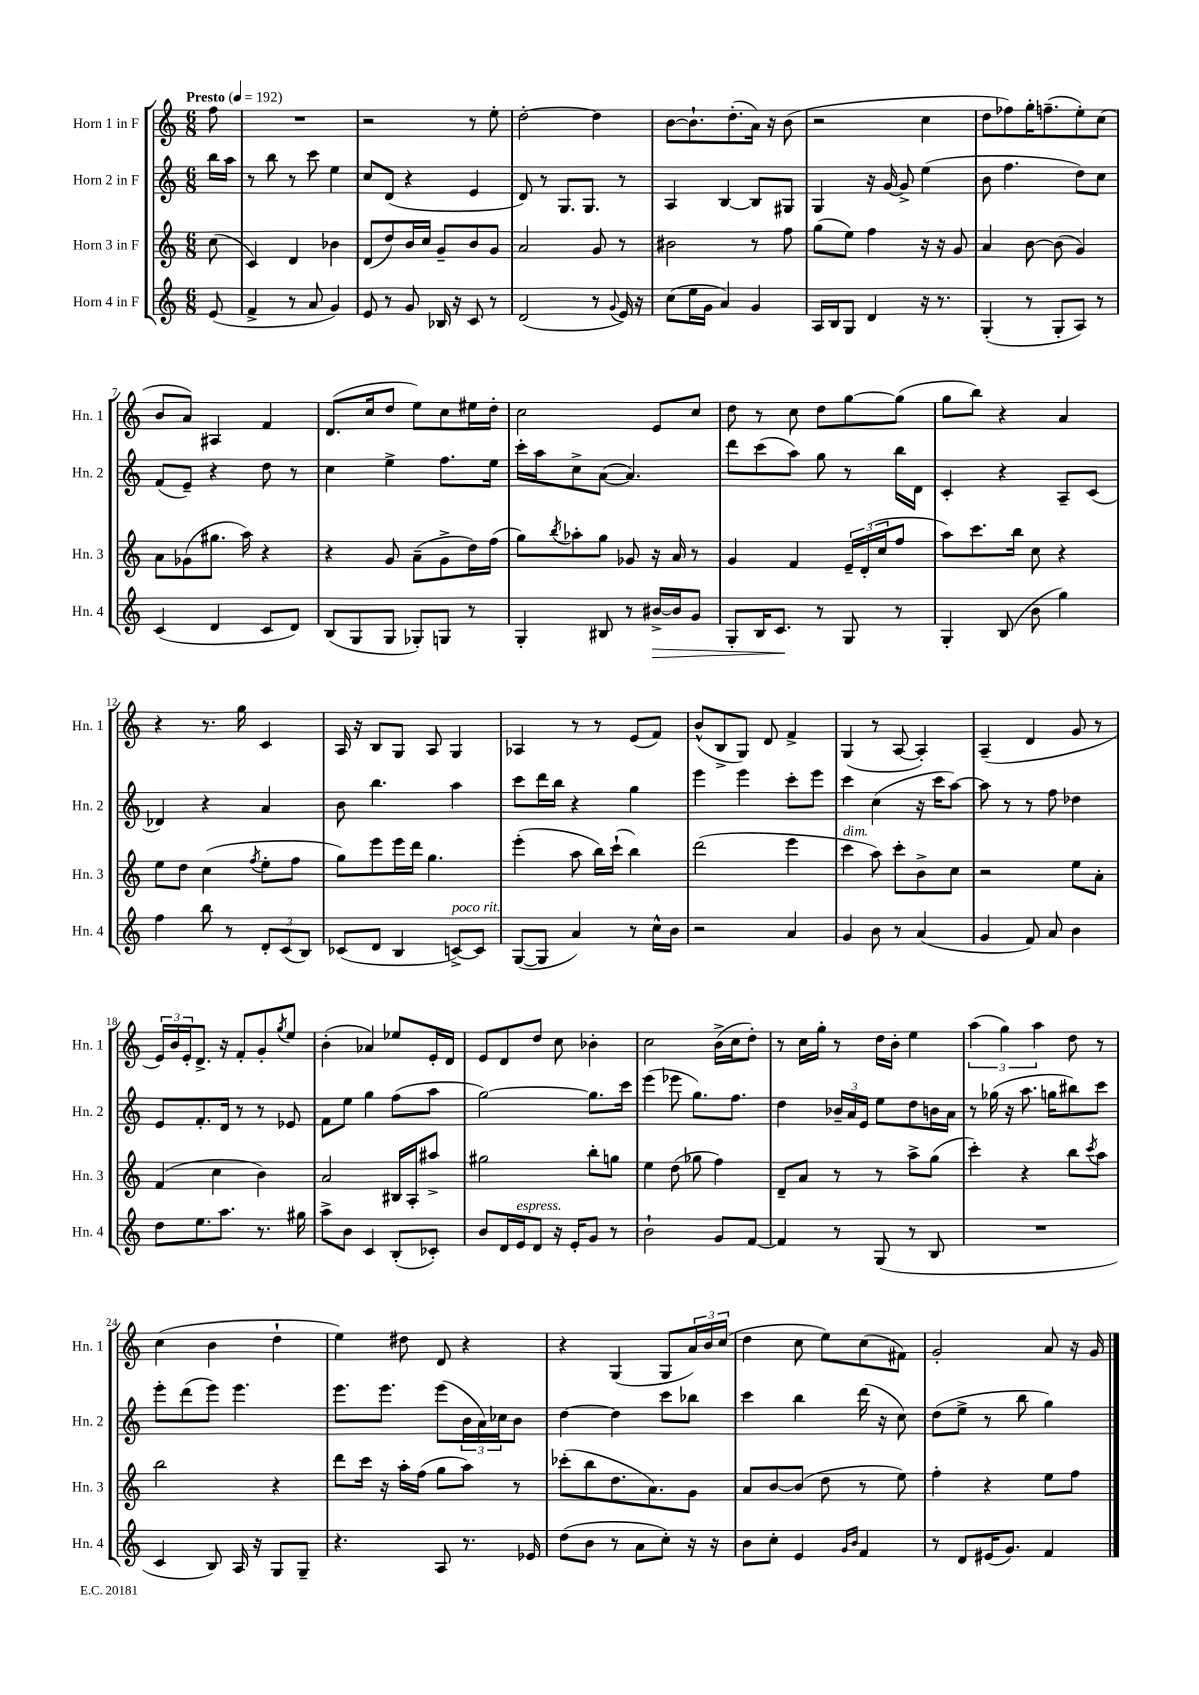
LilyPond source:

<<
\new StaffGroup <<
\new Staff = "s0" \with { instrumentName = "Horn 1 in F" shortInstrumentName = "Hn. 1" } {
    \clef treble \key c \major \numericTimeSignature \time 6/8 \partial 8 \tempo "Presto" 4 = 192
    f''8 |
    R2. |
    r2 r8 e''8-. |
    d''2~-. d''4 |
    b'8~ b'8.-! d''8.-.( a'16) r16 b'8( |
    r2 c''4 |
    d''8 fes''8) g''16-. f''8.--( e''8-.) c''8( |
    b'8 a'8) ais4 f'4 |
    d'8.( c''16 d''8 e''8) c''8 eis''16 d''16-. |
    c''2 e'8 c''8 |
    d''8 r8 c''8 d''8 g''8~ g''8( |
    g''8 b''8) r4 a'4 |
    r4 r8. g''16 c'4 |
    a16 r16 b8 g8 a8 g4 |
    aes4 r8 r8 e'8( f'8) |
    b'8-^( b8-> g8) d'8 f'4-> |
    g4( r8 a8~ a4-.) |
    a4--( d'4 g'8 r8 |
    \tuplet 3/2 { e'16) b'16 e'16-. } d'8.-> r16 f'8-. g'8-. \acciaccatura { g''8 } e''8 |
    b'4-.( aes'4) ees''8 e'16-. d'16 |
    e'8 d'8 d''8 c''8 bes'4-. |
    c''2 b'16->( c''16 d''8-.) |
    r8 c''16 g''16-. r8 d''16 b'16-. e''4 |
    \tuplet 3/2 { a''4( g''4) a''4 } d''8 r8 |
    c''4( b'4 d''4-! |
    e''4) dis''8 d'8 r4 |
    r4 g4( g8 \tuplet 3/2 { a'16) b'16 c''16( } |
    d''4 c''8 e''8) c''8( fis'8) |
    g'2-. a'8 r16 g'16 \bar "|." |
}
\new Staff = "s1" \with { instrumentName = "Horn 2 in F" shortInstrumentName = "Hn. 2" } {
    \clef treble \key c \major \numericTimeSignature \time 6/8 \partial 8
    b''16 a''16 |
    r8 b''8 r8 c'''8 e''4 |
    c''8 d'8( r4 e'4 |
    d'8) r8 g8. g8. r8 |
    a4 b4~ b8 gis8 |
    g4 r16 g'16~ g'8-> e''4( |
    b'8 f''4. d''8) c''8 |
    f'8( e'8--) r4 d''8 r8 |
    c''4 e''4-> f''8. e''16 |
    c'''16-. a''16 c''8-> a'8~( a'4.) |
    d'''8 c'''8( a''8) g''8 r8 b''16 d'16 |
    c'4-. r4 a8-- c'8( |
    des'4) r4 a'4 |
    b'8 b''4. a''4 |
    c'''8 d'''16 b''16 r4 g''4 |
    e'''4 e'''4 c'''8-. e'''8 |
    c'''4 c''4( r16 c'''16 a''8~) |
    a''8 r8 r8 f''8 des''4 |
    e'8 f'8.-. d'16 r8 r8 ees'8 |
    f'8 e''8 g''4 f''8( a''8 |
    g''2~) g''8. c'''16 |
    e'''4( ees'''8 g''8.) f''8. |
    d''4 \tuplet 3/2 { bes'16-- a'16 e'16 } e''8 d''8 b'16 a'16 |
    r8 ges''16( r16 a''8. g''16 bis''8) c'''8 |
    e'''8-. d'''8( e'''8) e'''4. |
    e'''8. e'''8. e'''8( \tuplet 3/2 { b'16 a'16) ces''16 } b'8 |
    d''4~ d''4 c'''8 bes''8 |
    c'''4 b''4 d'''16( r16 c''8) |
    d''8( e''8-> r8 b''8 g''4) \bar "|." |
}
\new Staff = "s2" \with { instrumentName = "Horn 3 in F" shortInstrumentName = "Hn. 3" } {
    \clef treble \key c \major \numericTimeSignature \time 6/8 \partial 8
    c''8( |
    c'4) d'4 bes'4 |
    d'8( d''8) b'16 c''16 g'8-- b'8 g'8 |
    a'2 g'8 r8 |
    bis'2 r8 f''8 |
    g''8( e''8) f''4 r16 r16 g'8 |
    a'4 b'8~ b'8( g'4) |
    a'8 ges'8( gis''8. a''16) r4 |
    r4 g'8 a'8--( g'8-> d''16) f''16( |
    g''8) \acciaccatura { b''8 } aes''8-. g''8 ges'8 r16 a'16 r8 |
    g'4 f'4 \tuplet 3/2 { e'16-- d'16-.( c''16 } f''8 |
    a''8) c'''8. b''16 c''8 r4 |
    e''8 d''8 c''4( \acciaccatura { f''8 } e''8-. f''8 |
    g''8) e'''8 e'''16 d'''16 g''4. |
    e'''4-.( a''8 b''16) c'''16-!( b''4) |
    d'''2( e'''4 |
    c'''4^\markup { \italic "dim." } a''8) c'''8-. b'8-> c''8 |
    r2 e''8 a'8-. |
    f'4( c''4 b'4) |
    a'2 bis16 a16-. ais''8-> |
    gis''2 b''8-. g''8 |
    e''4 d''8( ges''8 f''4) |
    d'8-- a'8 r8 r8 a''8-> g''8( |
    c'''4-.) r4 b''8 \acciaccatura { c'''8 } a''8 |
    b''2 r4 |
    d'''8 c'''16 r16 a''16-. f''16( g''8 a''8) r8 |
    ces'''8-.( b''8 d''8. a'8.) g'8 |
    a'8 b'8~ b'8( d''8 r8 e''8) |
    f''4-. r4 e''8 f''8 \bar "|." |
}
\new Staff = "s3" \with { instrumentName = "Horn 4 in F" shortInstrumentName = "Hn. 4" } {
    \clef treble \key c \major \numericTimeSignature \time 6/8 \partial 8
    e'8( |
    f'4-> r8 a'8 g'4) |
    e'8 r8 g'8 bes16 r16 c'8 r8 |
    d'2( r8 \appoggiatura { g'8 } e'16) r16 |
    c''8( e''16 g'16 a'4) g'4 |
    a16 b16 g8 d'4 r16 r8. |
    g4-.( r8 g8-. a8) r8 |
    c'4( d'4 c'8 d'8) |
    b8( g8 g8 ges8-.) g8 r8 |
    g4-. bis8 r8 bis'16~->\> bis'16 g'8 |
    g8-. b16 c'8.\! r8 g8 r8 |
    g4-. b8( b'8 g''4) |
    f''4 b''8 r8 \tuplet 3/2 { d'8-. c'8( b8) } |
    ces'8( d'8 b4 c'8~->^\markup { \italic "poco rit." }) c'8 |
    g8~( g8 a'4) r8 c''16-^ b'16 |
    r2 a'4 |
    g'4 b'8 r8 a'4( |
    g'4 f'8) a'8 b'4 |
    d''8 e''8. a''8. r8. gis''16 |
    a''8-> b'8 c'4 b8-.( ces'8-.) |
    b'8 d'16 e'16^\markup { \italic "espress." } d'8 r16 e'16-. g'8 r8 |
    b'2-! g'8 f'8~ |
    f'4 r8 g8( r8 b8 |
    R2. |
    c'4 b8) a16 r16 g8 g8-- |
    r4. a8 r8. ees'16 |
    d''8( b'8 r8 a'8 c''8-.) r16 r16 |
    b'8 c''8-. e'4 \grace { g'16 b'16 } f'4 |
    r8 d'8 eis'16( g'8.) f'4 \bar "|." |
}
>>
>>
